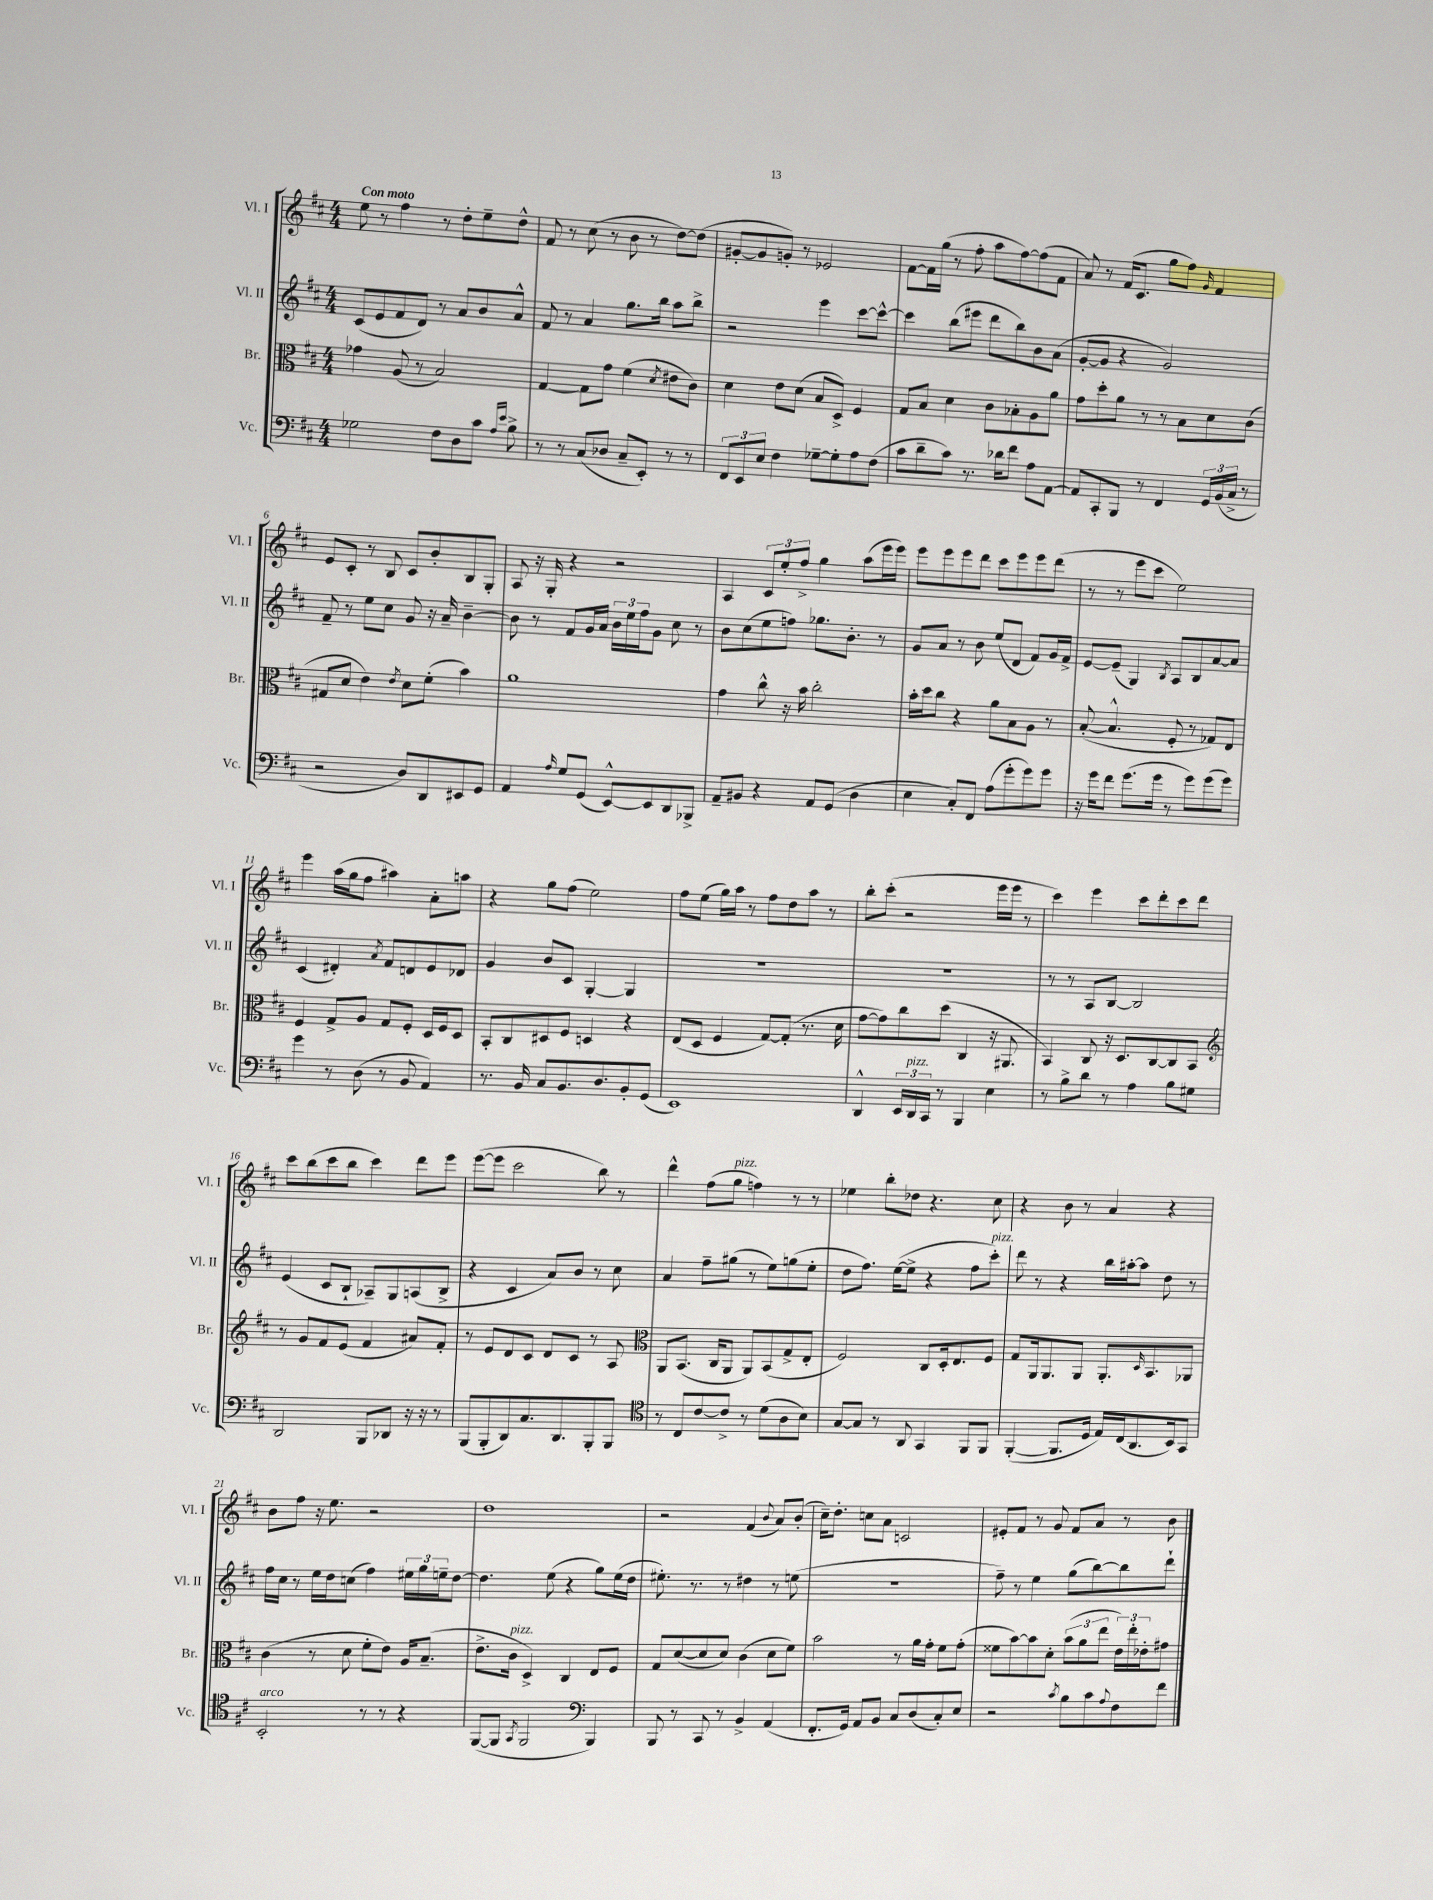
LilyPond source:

<<
\new StaffGroup <<
\new Staff = "s0" \with { instrumentName = "Vl. I" shortInstrumentName = "Vl. I" } {
    \clef treble \key d \major \numericTimeSignature \time 4/4 \tempo "Con moto"
    e''8 r8 fis''4 r8 d''8-. e''8-- d''8-^ |
    fis'8 r8 cis''8( r8 b'8 r8 d''8~) d''8( |
    gis'8~-. gis'8 g'8-.) r8 ees'2 |
    fis'8~ fis'16 g''16( r8 fis''8-. a''8 fis''8~) fis''8( fis'8 |
    a'8) r8 fis'16( cis'8. g''8 fis''8) \grace { g'16 } fis'4 |
    e'8 cis'8-. r8 b8 cis'8 b'8-. b8 g8-. |
    a8 r16 g16-. r4 r2 |
    a4 \tuplet 3/2 { cis'8 e''8-. fis''8-> } g''4 a''8( e'''16 e'''16) |
    e'''8 e'''8 e'''8 d'''8 cis'''8 e'''8 e'''8 d'''8( |
    r8 r8 e'''8 cis'''8 e''2) |
    e'''4 a''16( g''16 fis''8 ais''4) a'8-. a''8 |
    r4 g''8 fis''8( e''2) |
    fis''8 e''8( g''16) a''16 r8 fis''8 d''8 a''8 r8 |
    b''8-. cis'''8-.( r2 e'''16 e'''16 r8 |
    cis'''4) e'''4 cis'''8 d'''8-. cis'''8 d'''8 |
    cis'''8 b''8( cis'''8 b''8 cis'''4) d'''8 e'''8 |
    e'''8~( e'''8 cis'''2 b''8) r8 |
    d'''4-^ fis''8( g''8^\markup { \italic "pizz." } f''4) r8 r8 |
    ees''4 b''8-. des''8 r4. cis''8 |
    r4 b'8 r8 a'4 r4 |
    b'8 fis''8 r16 e''8. r2 |
    d''1 |
    r2 fis'4( \appoggiatura { b'8 } a'8) b'8-.( |
    cis''16--) d''8.-. c''8 a'8 c'2 |
    eis'8-. fis'8 r8 g'8 fis'8 a'8 r8 b'8 \bar "|." |
}
\new Staff = "s1" \with { instrumentName = "Vl. II" shortInstrumentName = "Vl. II" } {
    \clef treble \key d \major \numericTimeSignature \time 4/4
    cis'8( e'8 fis'8 d'8) r8 a'8 b'8 a'8-^ |
    fis'8 r8 a'4 g''8. b''16 a''8 b''8-> |
    r2 e'''4 cis'''8~ cis'''8~-^ |
    cis'''4 b''8( eis'''8 d'''8 b''8) b'8 a'8( |
    g'8~-. g'8 r4 g'2) |
    fis'8-- r8 e''8 cis''8 g'8 r16 a'16-- b'4~-- |
    b'8 r8 fis'8 g'16 a'16 \tuplet 3/2 { b'16 e''16 fis''16 } g'8 cis''8 r8 |
    b'8 cis''8( e''8 f''8) ges''8. b'8.-. r8 |
    g'8 a'8 r8 b'8 e''8( d'8 fis'8) g'16 fis'16-> |
    e'8~ e'8--( g4) \acciaccatura { b8 } a8 b8 a'8~ a'8 |
    cis'4( dis'4-.) \acciaccatura { a'8 } fis'8 d'8 e'8 des'8 |
    g'4 b'8 cis'8 g4~-. g4 |
    R1 |
    R1 |
    r8 r8 a8 b8~ b2 |
    e'4( cis'8 b8-! aes8--) g8 a8( b8-> |
    r4 cis'4 a'8) b'8 r8 cis''8 |
    a'4 fis''8-- gis''8( r8 e''8) g''8( e''8-. |
    d''8 fis''8.) e''16~( e''8-> r4 fis''8 cis'''8-.^\markup { \italic "pizz." }) |
    d'''8 r8 r4 b''16 ais''16~-. ais''8 d''8 r8 |
    fis''16 cis''16 r8 e''16 d''16 c''8( fis''4) \tuplet 3/2 { eis''16 g''16 e''16-- } d''8~ |
    d''4. e''8( r4 g''8) e''16( d''16 |
    eis''8.-.) r8. r8 dis''4 r8 e''8( |
    R1 |
    fis''8--) r8 e''4 g''8( b''8~) b''8 d'''8-! \bar "|." |
}
\new Staff = "s2" \with { instrumentName = "Br." shortInstrumentName = "Br." } {
    \clef alto \key d \major \numericTimeSignature \time 4/4
    ges'4 a8( r8 b2) |
    g4~ g8 g'8 fis'4( \acciaccatura { d'8 } eis'8 cis'8) |
    d'4 e'8 d'8( b8 d8->) fis4 |
    g8 b8 d'4 cis'8 bes8-. a8 a'8 |
    g'8 d''8-. a'8 r8 r8 b8 d'8 cis'8( |
    gis8 d'8 e'4) \acciaccatura { e'8 } d'8 fis'8-.( b'4) |
    a'1 |
    g'4 cis''8-^ r16 b'16 cis''2-. |
    b'16-. d''16 cis''8 r4 a'8 b8 a8 r8 |
    b8~-.( b4.-^ fis8-. r8 ges8) e8 |
    fis4 g8-> a8 g8 fis8-. d16 fis16 d8 |
    b,8-. cis8 dis8 fis8 d4 r4 |
    e8( d8 fis4 g8~) g8-.( r8. d'16 |
    g'8~ g'8) cis''8 d''8( cis4 r16 ais,8. |
    b,4) cis8 r16 d8. cis8~ cis8 b,8 |
    \clef treble r8 g'8 fis'8 e'8( fis'4 ais'8) fis'8-. |
    r8 e'8 d'8 cis'8 d'8 cis'8 r8 a8 |
    \clef alto a,8 b,8.( cis16 a,8 a,8) b,8( g8-> e8-. |
    fis2) cis8 d16-. e8. fis8 |
    g8 a,16 a,8. a,8 a,8.-. \grace { d16 } b,8. aes,8 |
    cis'4( r8 d'8 fis'8-. e'8) a16 b8.--( |
    e'8.-> cis'16^\markup { \italic "pizz." } d4->) cis4 e8 fis8 |
    g8 d'8~( d'8 d'8) cis'4( d'8 fis'8) |
    b'2 r8 a'16 g'16-. fis'8 g'8-.( |
    fisis'8 b'8~) b'8 d'8-. \tuplet 3/2 { b'8( a'8 e''8 } \tuplet 3/2 { e'16) e''16-. ees'16-. } gis'8 \bar "|." |
}
\new Staff = "s3" \with { instrumentName = "Vc." shortInstrumentName = "Vc." } {
    \clef bass \key d \major \numericTimeSignature \time 4/4
    ges2 fis8 d8 cis'8 \grace { a16 e'16 } b8-> |
    r8 r8 cis8( des8 cis8-- e,8-.) r8 r8 |
    \tuplet 3/2 { fis,8 e,8 e8 } fis4 ges8~-- ges8-. a8 fis8( |
    cis'8 d'8-- cis'8) r8. des'16 fis'8 a8 a,8~ |
    a,8 cis,8-. b,,8 r8 fis,4 \tuplet 3/2 { g,16 b,16( cis16-> } r8 |
    r2 d8) d,8 eis,8 g,8 |
    a,4 \grace { a16 } g8 g,8( e,8~-^) e,8 d,8 bes,,8-> |
    a,8-- bis,8 r4 a,8 g,8( d4 |
    e4 cis8-.) fis,8 a8( g'8-. g'8) g'8 |
    r16 g'16 fis'8 g'8.( g'16 r8 g'8) g'8( g'8) |
    g'4 r8 d8( r8 b,8 a,4) |
    r8. b,16 cis8 b,8. d8. b,8-. g,8( |
    e,1) |
    d,4-^ \tuplet 3/2 { e,16 d,16^\markup { \italic "pizz." } cis,16 } r8 b,,4 e4 |
    r8 b8-> d'8 r8 a4 b8 gis8 |
    d,2 b,,8 des,8 r16 r16 r8 |
    b,,8( b,,8-. d,8) cis8. d,8. b,,8-. b,,8 |
    \clef tenor r8 cis8 cis'8~ cis'8-> r8 d'8( a8 b8) |
    g8~ g8 r8 a,8 g,4 fis,8 fis,8 |
    fis,4~-.( fis,8. d16 e16) cis16( a,8. b,16) g,8 |
    b,2-.^\markup { \italic "arco" } r8 r8 r4 |
    fis,8~( fis,8 \acciaccatura { g,8 } fis,2 \clef bass b,,4) |
    b,,8 r8 cis,8 r8 b,4-> a,4( |
    fis,8.-. g,16) a,8 b,8 cis8 d8( cis8-.) e8 |
    r2 \acciaccatura { cis'8 } b8 cis'8 \appoggiatura { a8 } fis8 fis'8 \bar "|." |
}
>>
>>
